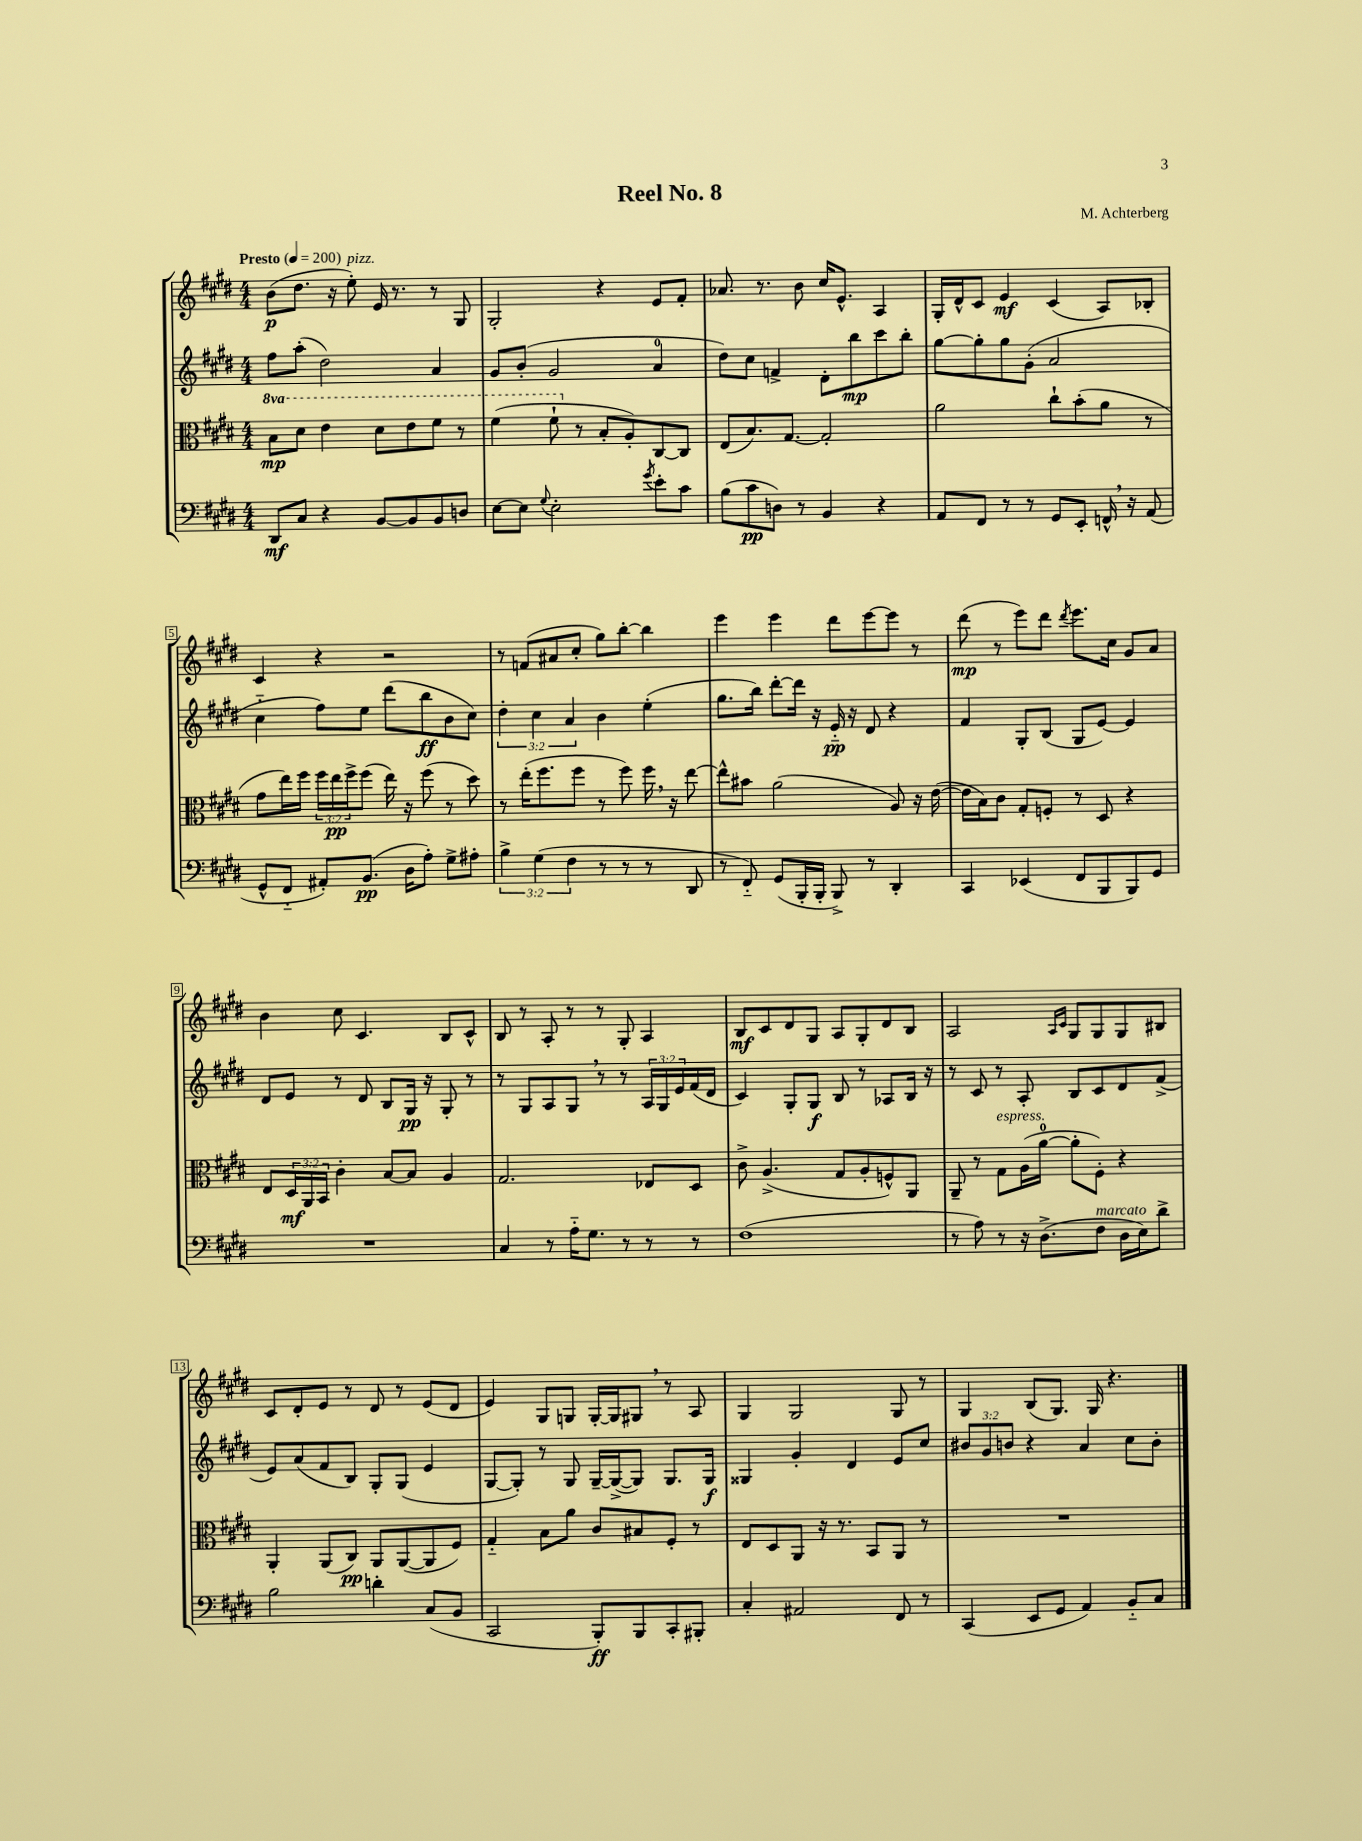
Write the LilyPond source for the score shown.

\header { title = "Reel No. 8" composer = "M. Achterberg" }
<<
\new StaffGroup <<
\new Staff = "s0" {
    \clef treble \key e \major \numericTimeSignature \time 4/4 \tempo "Presto" 4 = 200
    b'8\p( dis''8. r16 e''8-.^\markup { \italic "pizz." }) e'16 r8. r8 gis8 |
    gis2-. r4 e'8 fis'8-. |
    aes'8. r8. b'8 cis''16 e'8.-^ a4 |
    gis16-. dis'16-^ cis'8 e'4\mf cis'4( a8) bes8-. |
    cis'4 r4 r2 |
    r8 f'8( ais'8 cis''8-. gis''8) b''8~-. b''4 |
    e'''4 e'''4 dis'''8 e'''8~ e'''8 r8 |
    dis'''8\mp( r8 e'''8) dis'''8 \acciaccatura { dis'''8 } e'''8. cis''16 gis'8 a'8 |
    b'4 cis''8 cis'4. b8 cis'8-^ |
    b8 r8 a8-. r8 r8 gis8-. a4 |
    b8\mf cis'8 dis'8 gis8 a8 gis8-. dis'8 b8 |
    a2 \grace { a16 cis'16 } gis8 gis8 gis8 bis8 |
    cis'8 dis'8-. e'8 r8 dis'8 r8 e'8( dis'8 |
    e'4) gis8 g8 g16~-. g16 gis8 \breathe r8 a8 |
    gis4 gis2 gis8 r8 |
    gis4 b8( gis8.) gis16 r4. \bar "|." |
}
\new Staff = "s1" {
    \clef treble \key e \major \numericTimeSignature \time 4/4 \override Staff.TupletNumber.text = #tuplet-number::calc-fraction-text
    fis''8 a''8-.( dis''2) a'4 |
    gis'8 b'8-.( gis'2 a'4-0 |
    dis''8) cis''8 f'4-> dis'8-. b''8\mp cis'''8 b''8-. |
    gis''8~ gis''8-. gis''8 gis'8-.( a'2 |
    cis''4-_ fis''8) e''8 dis'''8( b''8\ff b'8 cis''8) |
    \tuplet 3/2 { dis''4-. cis''4 a'4 } b'4 e''4-.( |
    gis''8. b''16) dis'''8~-. dis'''16 r16 e'16-_\pp r16 dis'8 r4 |
    fis'4 gis8-. b8( gis8 e'8~) e'4 |
    dis'8 e'8 r8 dis'8 b8 gis16\pp r16 gis8-. r8 |
    r8 gis8 a8 gis8 \breathe r8 r8 \tuplet 3/2 { a16 gis16 e'16 } fis'16( dis'16 |
    cis'4) gis8-. gis8\f b8 r8 aes8 b16 r16 |
    r8 cis'8 r8 a8-. b8 cis'8 dis'8 fis'8->( |
    e'8) a'8( fis'8 b8) gis8-. gis8( e'4 |
    gis8~ gis8-.) r8 gis8 gis16~-- gis16~->( gis8) gis8. gis16\f |
    gisis4 gis'4-. dis'4 e'8 cis''8 |
    \tuplet 3/2 { bis'8 gis'8 b'8 } r4 a'4 cis''8 b'8-. \bar "|." |
}
\new Staff = "s2" {
    \clef alto \key e \major \numericTimeSignature \time 4/4 \override Staff.TupletNumber.text = #tuplet-number::calc-fraction-text \set Staff.ottavationMarkups = #ottavation-simple-ordinals
    \ottava #1 b'8\mp dis''8 e''4 dis''8 e''8 fis''8 r8 |
    fis''4( fis''8-! \ottava #0 r8 b8-. a8-.) cis8~ cis8 |
    e8( b8.) gis8.~ gis2-. |
    a'2 cis''8-! b'8-.( a'8 r8 |
    gis'8 e''16) fis''16 \tuplet 3/2 { fis''16 e''16\pp fis''16-> } fis''8( e''16) r16 fis''8( r8 dis''8) |
    r8 e''16-.( fis''8. fis''8 r8 fis''8) fis''16 \breathe r16 e''8~ |
    e''8-^ bis'8 a'2( a8) r16 e'16~( |
    e'16 b16) cis'8 gis8-. f8-. r8 dis8 r4 |
    e8 \tuplet 3/2 { dis16\mf a,16 b,16 } cis'4-. b8~ b8 a4 |
    gis2. ees8 dis8 |
    cis'8-> a4.->( gis8 a8-. f8-^) a,8 |
    a,8-- r8 gis8^\markup { \italic "espress." } a16( a'16-0~ a'8-. fis8-.) r4 |
    a,4-. a,8( cis8\pp) a,8 a,8~( a,8 fis8) |
    gis4-_ b8 a'8 cis'8 bis8 fis8-. r8 |
    e8 dis8 a,8 r16 r8. b,8 a,8 r8 |
    R1 \bar "|." |
}
\new Staff = "s3" {
    \clef bass \key e \major \numericTimeSignature \time 4/4 \override Staff.TupletNumber.text = #tuplet-number::calc-fraction-text
    dis,8\mf cis8 r4 b,8~ b,8 b,8 d8 |
    e8~ e8 \appoggiatura { gis8 } e2-. \acciaccatura { gis'8 } e'8-. cis'8 |
    b8( cis'8\pp d8) r8 b,4 r4 |
    a,8 fis,8 r8 r8 gis,8 e,8-. f,16-^ \breathe r16 a,8( |
    gis,8-^ fis,8-_ ais,8-.) b,8.\pp( dis16 a8-.) gis8-> ais8-. |
    \tuplet 3/2 { b4-> gis4( fis4 } r8 r8 r8 dis,8 |
    r8 fis,8-_) gis,8( b,,16-. b,,16-. b,,8->) r8 dis,4-. |
    cis,4 ees,4( fis,8 b,,8 b,,8) gis,8 |
    R1 |
    cis4 r8 a16-_ gis8. r8 r8 r8 |
    fis1( |
    r8 a8) r8 r16 dis8.->( fis8^\markup { \italic "marcato" } dis16 e16) dis'8-> |
    b2 d'4-. cis8( b,8 |
    cis,2 b,,8-.\ff) b,,8 cis,8-. bis,,8-. |
    cis4-. ais,2 fis,8 r8 |
    cis,4( e,8 gis,8 a,4) b,8-_ cis8 \bar "|." |
}
>>
>>
\layout { \context { \Score \override BarNumber.stencil = #(make-stencil-boxer 0.1 0.3 ly:text-interface::print) } }
